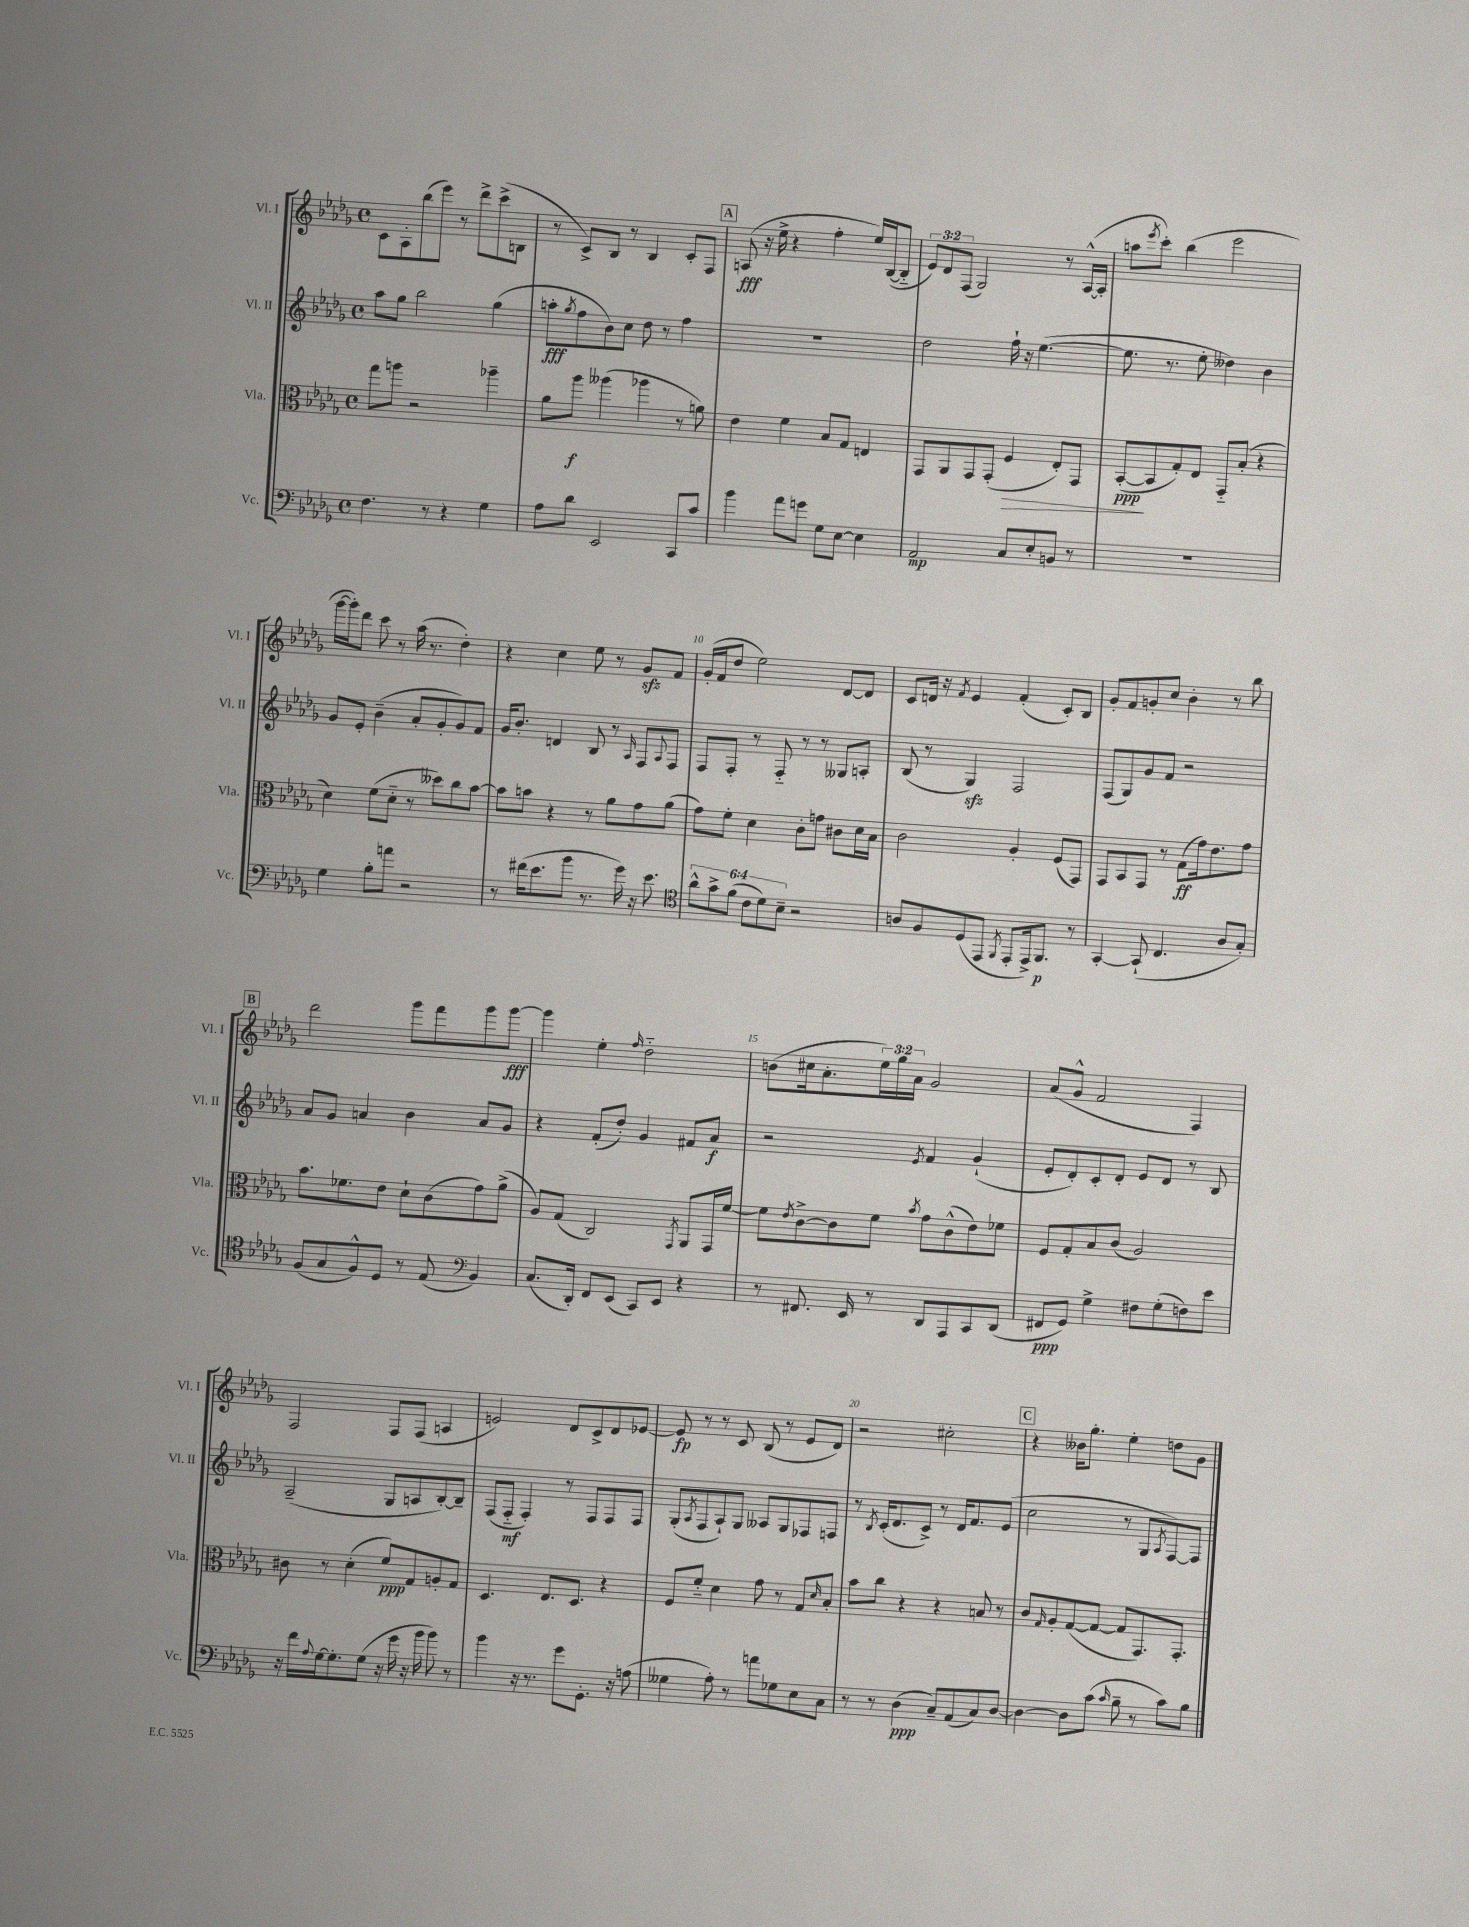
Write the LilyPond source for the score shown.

<<
\new StaffGroup <<
\new Staff = "s0" \with { instrumentName = "Vl. I" shortInstrumentName = "Vl. I" } {
    \clef treble \key des \major \defaultTimeSignature \time 4/4 \override Staff.TupletNumber.text = #tuplet-number::calc-fraction-text
    c'8 aes8-. bes''8( ees'''8) r8 des'''8-> c'''8->( b8 |
    r8 c'8->) bes8 r8 bes4 c'8-. f8 |
    \mark \markup { \box "A" } a8\fff( r16 ees''16-> r4 f''4-. ees''16) bes16~( bes8-_ |
    \tuplet 3/2 { ees'8) des'8 f8( } ges2) r8 aes16~-^( aes16-. |
    a''8 \acciaccatura { ees'''8 } c'''8-.) bes''4( ees'''2 |
    ges'''16~ ges'''16-.) des'''8 c'''8 r8 aes''16( r8. des''4-.) |
    r4 c''4 ees''8 r8 ges'8\sfz f'8 |
    ges'16-.( f'16 des''8 ees''2) des'8~ des'8 |
    c'8 d'16 r16 \acciaccatura { f'8 } ees'4 f'4-.( c'8-.) bes8 |
    ges'8-. f'8 g'8-. c''8 bes'4-. r8 bes''8 |
    \mark \markup { \box "B" } des'''2 ges'''8 f'''8 ges'''8 ges'''8~\fff |
    ges'''4 ees''4-. \grace { f''16 } des''2-_ |
    b'8( cis''16 aes'8.-. \tuplet 3/2 { ees''16) ges''16 aes'16 } ges'2 |
    aes'8( ges'8-^ f'2 f4) |
    f2 f8 f8( a4 |
    e'2) des'8 c'8-> des'8 ees'8~ |
    ees'8\fp r8 r8 c'8 bes8( r8 ees'8 des'8) |
    r2 cis''2-. |
    \mark \markup { \box "C" } r4 beses'16 ges''8.-. ees''4-. d''8 ges'8 \bar "|." |
}
\new Staff = "s1" \with { instrumentName = "Vl. II" shortInstrumentName = "Vl. II" } {
    \clef treble \key des \major \defaultTimeSignature \time 4/4
    aes''8 ges''8 bes''2 ges''4( |
    a''8-.\fff \acciaccatura { ges''8 } f''8 bes'8) c''8 des''8 r8 f''4 |
    \mark \markup { \box "A" } R1 |
    des''2 f''16-! r16 ees''4.~( |
    ees''8. r8. ees''8-. deses''4) bes'4 |
    ges'8 ees'8-. bes'4--( aes'8-. ges'8-. ges'8) f'8 |
    ges'16 bes'8.-. d'4 bes8 r8 \grace { aes16 } f8 \appoggiatura { aes8 } f8 |
    f8 f8-. r8 f8-_ r8 r8 geses8 a8-. |
    bes8( r8 ges4\sfz) f2 |
    f8( ges8) ges'8 f'8 r2 |
    \mark \markup { \box "B" } aes'8 ges'8 a'4 bes'4 a'8 ges'8 |
    r4 f'8-.( des''8-.) ges'4 fis'8 aes'8\f |
    r2 \acciaccatura { ees'8 } f'4 ges'4-!( |
    ees'8-. des'8-.) c'8-. des'8-. ees'8 des'8 r8 bes8 |
    aes2--( ges8 a8 bes8~-.) bes8-- |
    f8( f8-_\mf f4-.) r8 f8 f8 f8 |
    ges8-.( \acciaccatura { aes8 } f8 aes8-!) ges8 aeses8 ges8 fes8 f8 |
    r8 \acciaccatura { bes8 } c'16-.( des'8. c'8->) r8 des'16 f'8. ees'8( |
    \mark \markup { \box "C" } c''2 r8 ges8 \acciaccatura { aes8 } f8~) f8 \bar "|." |
}
\new Staff = "s2" \with { instrumentName = "Vla." shortInstrumentName = "Vla." } {
    \clef alto \key des \major \defaultTimeSignature \time 4/4
    ges''8 a''8 r2 aes''4-- |
    aes'8 aes''8\f aeses''4( aes''4 r8 a'8) |
    \mark \markup { \box "A" } ees'4 f'4 bes8 ges8 e4 |
    ges,8 aes,8 ges,8 ges,8-.( f4\> ees8-.) ges,8 |
    bes,8~-.\ppp\!( bes,8 ges8-.) ees8 ges,8-_ bes8-.( r4 |
    des'4) f'8( des'8-_ r8 deses''8) c''8 bes'8~ |
    bes'8 b'8 r4 r8 aes'8 ges'8 aes'8( |
    ges'8) f'8-. des'4 c'8-. g'8 cis'8 des'16 bes16 |
    c'2 aes4-. f8( ges,8) |
    ges,8 bes,8 ges,8 r8 ges8\ff( ges'16) ees'8. ges'8 |
    \mark \markup { \box "B" } bes'8. fes'8. ees'8 des'8-! c'8( ges'8) aes'8->( |
    aes8) ges8( c2) \acciaccatura { ges,8 } aes,8 ges,16 f'16~ |
    f'8 \acciaccatura { ees'8 } c'8~-> c'8 f'8 \acciaccatura { bes'8 } ges'8 c'8-^( ees'8) fes'8 |
    f8 ges8-. bes8 c'8( aes2) |
    cis'8 r8 des'4-.( f'8\ppp) ges8 a8-. ges8 |
    des4. ees8. des8. r4 |
    f8 f'8-_ des'4 ges'8 r8 ges8 \grace { des'16 } bes8-. |
    bes'8 c''8 r4 r4 b8 r8 |
    \mark \markup { \box "C" } c'8 \grace { ges16 } aes8-. ges8~( ges8~ ges8 ges,8.) ges,8.-. \bar "|." |
}
\new Staff = "s3" \with { instrumentName = "Vc." shortInstrumentName = "Vc." } {
    \clef bass \key des \major \defaultTimeSignature \time 4/4 \override Staff.TupletNumber.text = #tuplet-number::calc-fraction-text
    f4. r8 r4 ges4 |
    aes8 des'8 ees,2 c,8 c'8 |
    \mark \markup { \box "A" } bes'4 aes'8 g'8 ges8 ees8~ ees4 |
    aes,2\mp c8 ees8-. b,8 r8 |
    R1 |
    ges4 bes8-. a'8 r2 |
    r8 fis'16( ees'8. bes'8 r8. ges'16) r16 ees'8. |
    \clef tenor \tuplet 6/4 { aes'8-^ ges'8-> f'8( c'8 des'8) bes8-- } r2 |
    a8 f8 des8( ees,8 \acciaccatura { f,8 } ees,8-. ees,16->) f,8.\p r8 |
    ges,4~-. ges,8-!( c4. aes8 ges8-.) |
    \mark \markup { \box "B" } f8( ges8 f8-^) des8 r8 ees8( \clef bass bes,4) |
    c8.( des,16-.) f,8 ees,8( c,8) ees,8 r4 |
    r8 fis,8. ees,16 r8 des,8 aes,,8 c,8 des,8( |
    fis,8\ppp ges,8) ges4-> fis8 ges8-.( f8) ees'8 |
    r16 f'16 \appoggiatura { aes8 } ges16~ ges8.-. ges8( r16 ges'16 r16 bes'16 bes'8) r8 |
    bes'4 r16 r8. ges'8 ges,8.-. r16 a8( |
    geses4 aes8-.) r8 a'8 ges8 ees8 c8 |
    r8 r8 des4\ppp( c8--) aes,8( c8) des8~ |
    \mark \markup { \box "C" } des4~ des8 c'8( \grace { c'16 } bes8-- r8 c'8) bes8 \bar "|." |
}
>>
>>
\layout { \context { \Score currentBarNumber = #3 \override BarNumber.break-visibility = ##(#f #t #t) barNumberVisibility = #(every-nth-bar-number-visible 5) } }
